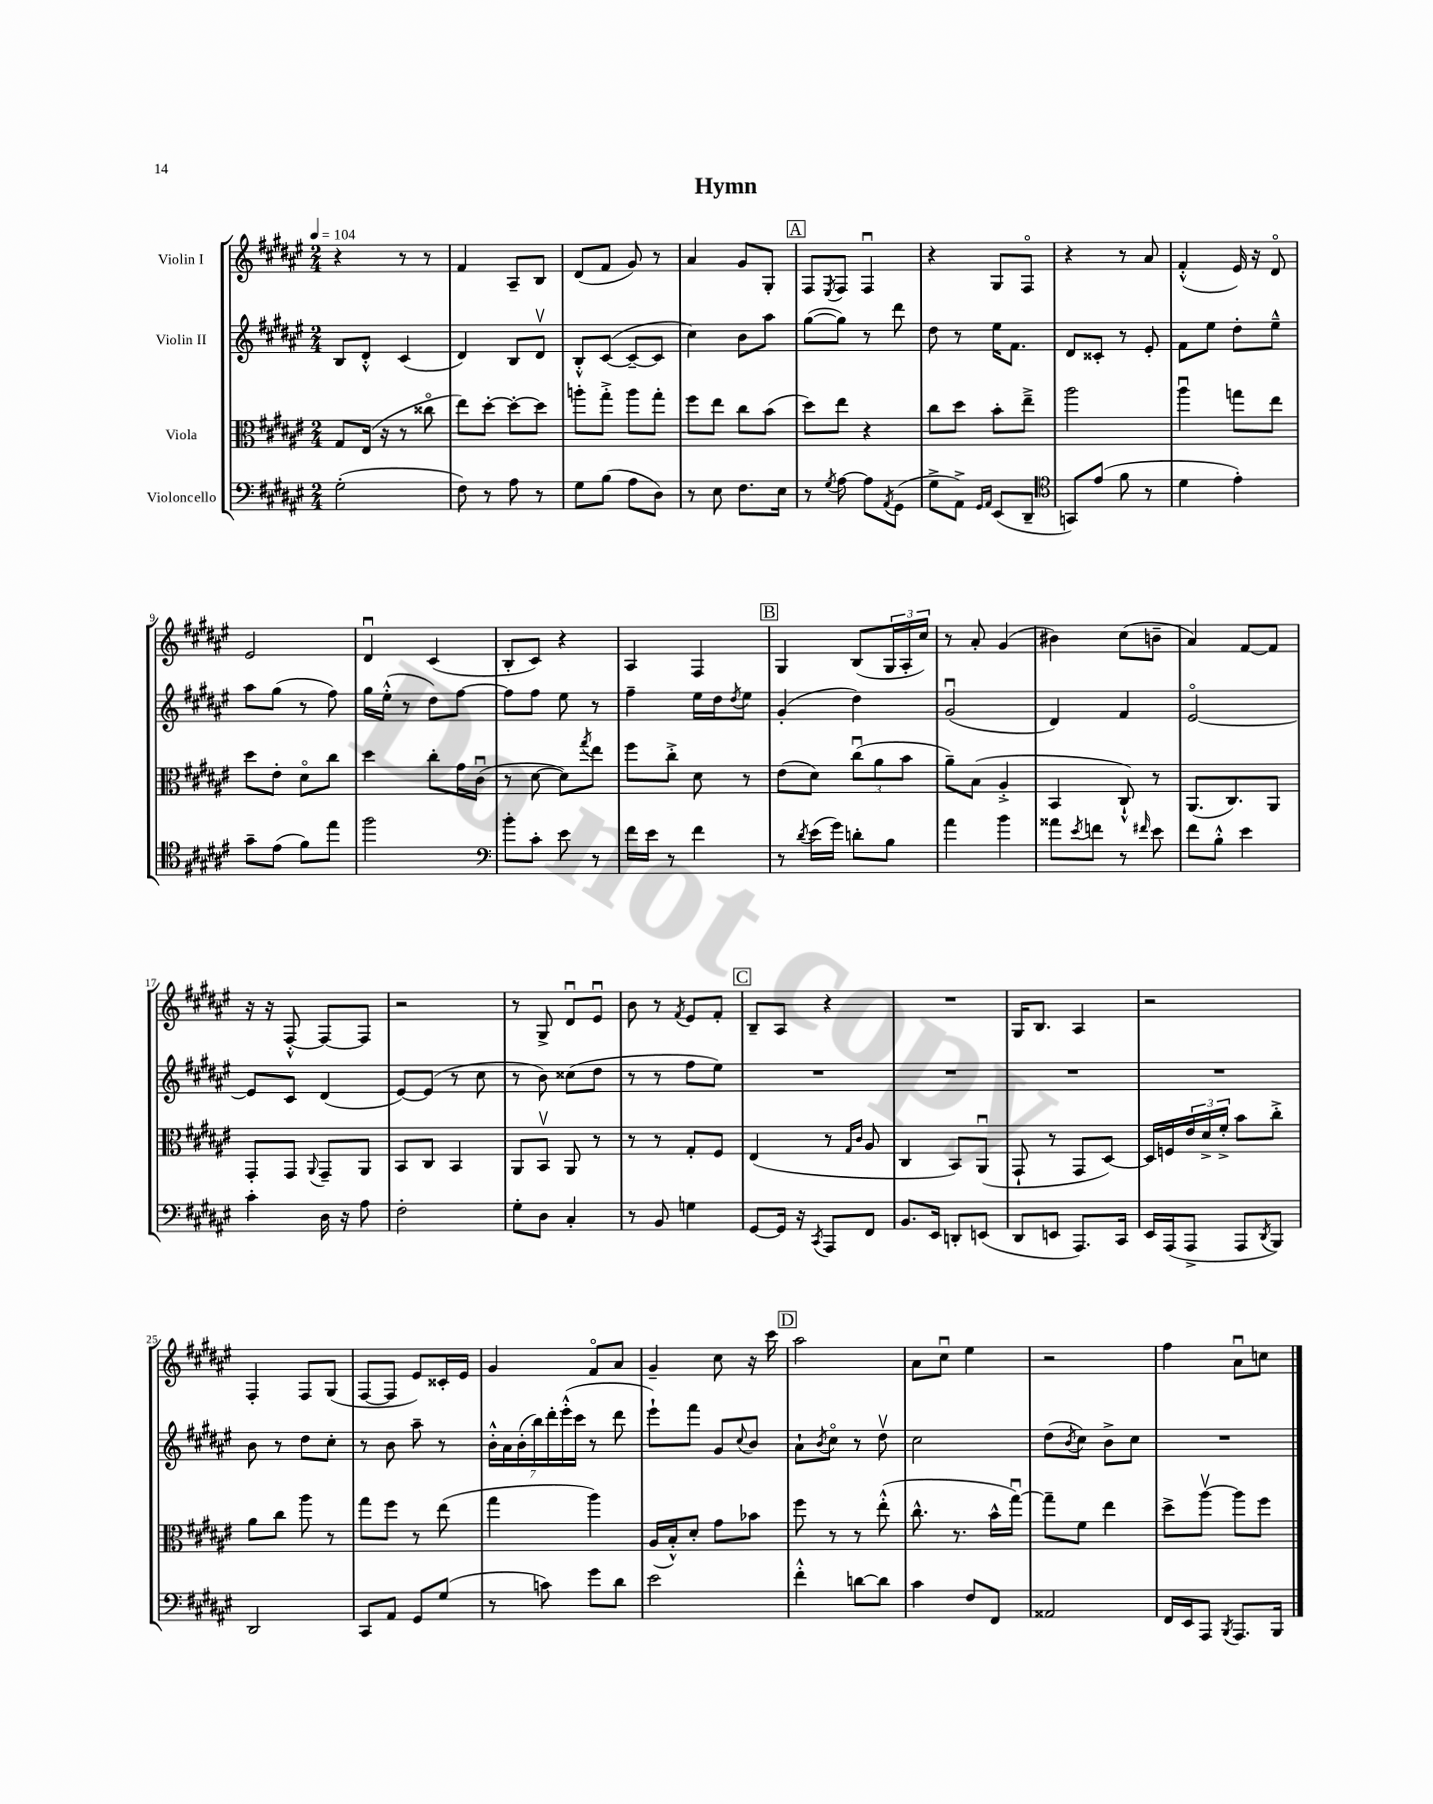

**kern	**kern	**kern	**kern
*staff4	*staff3	*staff2	*staff1
*clefF4	*clefC3	*clefG2	*clefG2
*k[f#c#g#d#a#e#]	*k[f#c#g#d#a#e#]	*k[f#c#g#d#a#e#]	*k[f#c#g#d#a#e#]
*M2/4	*M2/4	*M2/4	*M2/4
*MM104	*MM104	*MM104	*MM104
(2G#'	8G#	8B	4r
.	(16E#	8d#'^^	.
.	16r	.	.
.	8r	(4c#	8r
.	8cc##o	.	8r
=	=	=	=
8F#)	8ee#)	4d#)	4f#
8r	[8dd#'	.	.
8A#	8dd#'_	8B	8A#~
8r	8dd#]	8d#v	8B
=	=	=	=
8G#	8aa'	8B'^^	(8d#
(8B	8gg#'^	([8c#	8f#
8A#	8aa	8c#~_	8g#)
8D#)	8gg#'	8c#]	8r
=	=	=	=
8r	8ff#	4cc#)	4a#
8E#	8ee#	.	.
8.F#	8cc#	8b	8g#
.	(8b	8aa#	8G#'
16E#	.	.	.
=	=	=	=
8r	8dd#)	([8gg#	8F#
8qG#	.	.	8qE#
[8A#	8ee#	8gg#])	8F#
8A#]	4r	8r	4F#u
8qAA#	.	.	.
(8GG#	.	8ddd#	.
=	=	=	=
8G#^	8cc#	8dd#	4r
8AA#^)	8dd#	8r	.
16qqGG#	.	.	.
16qqAA#	.	.	.
(8EE#	8b'	16ee#	8G#
.	.	8.f#	.
8DD#~	8ee#~^	.	8F#o
=	=	=	=
*clefC4	*	*	*
8GG)	2aa#	8d#	4r
(8e#	.	8c##'	.
8f#	.	8r	8r
8r	.	8e#'	8a#
=	=	=	=
4d#	4aa#u	8f#	(4f#'^^
.	.	8ee#	.
4e#')	8gg	8dd#'	16e#)
.	.	.	16r
.	8ee#	8ee#~^^	8d#o
=	=	=	=
8g#~	8dd#	8aa#	2e#
(8e#	8e#'	(8gg#	.
8f#)	8d#o	8r	.
8ee#	8cc#	8ff#)	.
=	=	=	=
2ff#	4dd#	16gg#	4d#u
.	.	(16ee#'^^	.
.	.	8r	.
.	8cc#'	8dd#)	(4c#
.	16g#	[8ff#	.
.	(16c#u	.	.
=	=	=	=
*clefF4	*	*	*
8b'	8r	8ff#]	8B'
8c#'	[8d#	8ff#	8c#)
8e#	8d#])	8ee#	4r
.	8qgg#	.	.
8r	8ee#	8r	.
=	=	=	=
16f#	8ff#	4ff#~	4A#
16e#	.	.	.
8r	8cc#'^	.	.
4f#	8d#	16ee#	4F#
.	.	16dd#	.
.	.	8qdd#	.
.	8r	8ee#	.
=	=	=	=
8r	(8e#	(4g#'	4G#
8qd#	.	.	.
(16e#	8d#)	.	.
16g#)	.	.	.
8d'	(12cc#u	4dd#)	(8B
.	12a#	.	.
8B	.	.	24G#
.	12b	.	24A#'
.	.	.	24cc#)
=	=	=	=
4a#	8a#~)	(2g#u	8r
.	(8B	.	8a#'
4b	4A#'^	.	(4g#
=	=	=	=
8a##	4BB	4d#)	4b#)
8qe#	.	.	.
8f	.	.	.
8r	8C#`^^)	4f#	(8cc#
16qqf#	.	.	.
8e#	8r	.	8b~
=	=	=	=
8f#	(8.AA#	[2e#o	4a#)
8B'^^	.	.	.
.	8.C#)	.	.
4e#	.	.	[8f#
.	8AA#	.	8f#]
=	=	=	=
4c#'	8GG#'	8e#]	16r
.	.	.	16r
.	8GG#	8c#	[8F#'^^
.	8qqAA#	.	.
16D#	8GG#~	(4d#	8F#_
16r	.	.	.
8A#	8AA#	.	8F#]
=	=	=	=
2F#'	8BB	[8e#)	2r
.	8C#	(8e#]	.
.	4BB	8r	.
.	.	8cc#	.
=	=	=	=
8G#'	8AA#	8r	8r
8D#	8BBv	8b)	8G#^
4C#'	8AA#	(8cc##	8d#u
.	8r	8dd#	8e#u
=	=	=	=
8r	8r	8r	8b
8BB	8r	8r	8r
.	.	.	8qf#
4G	8G#'	8ff#	8e#
.	8F#	8ee#)	8f#'
=	=	=	=
[8GG#	(4E#	2r	8B~
16GG#]	.	.	8A#
16r	.	.	.
8qCC#	.	.	.
8AAA#	8r	.	4r
.	16qqG#	.	.
.	16qqc#	.	.
8FF#	8A#	.	.
=	=	=	=
8.BB	4C#	2r	2r
16EE#	.	.	.
8DD'	8BB)	.	.
(8EE	(8AA#u	.	.
=	=	=	=
8DD#	8GG#`	2r	16G#
.	.	.	8.B
8EE	8r	.	.
8.AAA#)	8GG#	.	4A#
.	[8D#)	.	.
16CC#	.	.	.
=	=	=	=
16EE#	16D#]	2r	2r
(16AAA#	16F	.	.
8AAA#^	24e#	.	.
.	24d#^	.	.
.	24f#'^	.	.
8AAA#	8b	.	.
8qDD#	.	.	.
8BBB)	8cc#'^	.	.
=	=	=	=
2DD#	8a#	8b	4F#'
.	8cc#	8r	.
.	8aa#	8dd#	8F#
.	8r	8cc#'	(8G#
=	=	=	=
8CC#	8gg#	8r	[8F#
8AA#	8ff#	8b	8F#]
8GG#	8r	8aa#~	8e#)
(8G#	(8ee#	8r	16c##'
.	.	.	16e#
=	=	=	=
8r	4gg#	28b'^^	4g#
.	.	28a#	.
.	.	(28b'	.
.	.	28bb)	.
8c)	.	.	.
.	.	28ddd#'	.
.	.	(28eee#'^^	.
.	.	28ccc#	.
8g#	4aa#)	8r	8f#o
8d#	.	8ddd#	8a#
=	=	=	=
2e#	(16A#	8eee#`)	4g#~
.	16B'^^)	.	.
.	8d#'	8fff#	.
.	8g#	8g#	8cc#
.	.	8qqcc#	.
.	8b-	8b	16r
.	.	.	16ccc#
=	=	=	=
4f#'^^	8ff#	8a#`	2aa#
.	.	8qb	.
.	8r	8cc#o	.
[8d	8r	8r	.
8d]	(8ee#'^^	8dd#v	.
=	=	=	=
4c#	8.cc#^^	2cc#	8a#
.	.	.	8cc#u
.	8.r	.	.
8F#	.	.	4ee#
8FF#	16b^^	.	.
.	[16gg#u)	.	.
=	=	=	=
2AA##	8gg#~]	(8dd#	2r
.	.	8qb	.
.	8f#	8cc#)	.
.	4ee#	8b^	.
.	.	8cc#	.
=	=	=	=
16FF#	8dd#^	2r	4ff#
16EE#	.	.	.
8AAA#	[8aa#v	.	.
8qBBB	.	.	.
8.AAA#	8aa#]	.	8a#u
.	8ff#	.	8cc
16BBB	.	.	.
==	==	==	==
*-	*-	*-	*-
